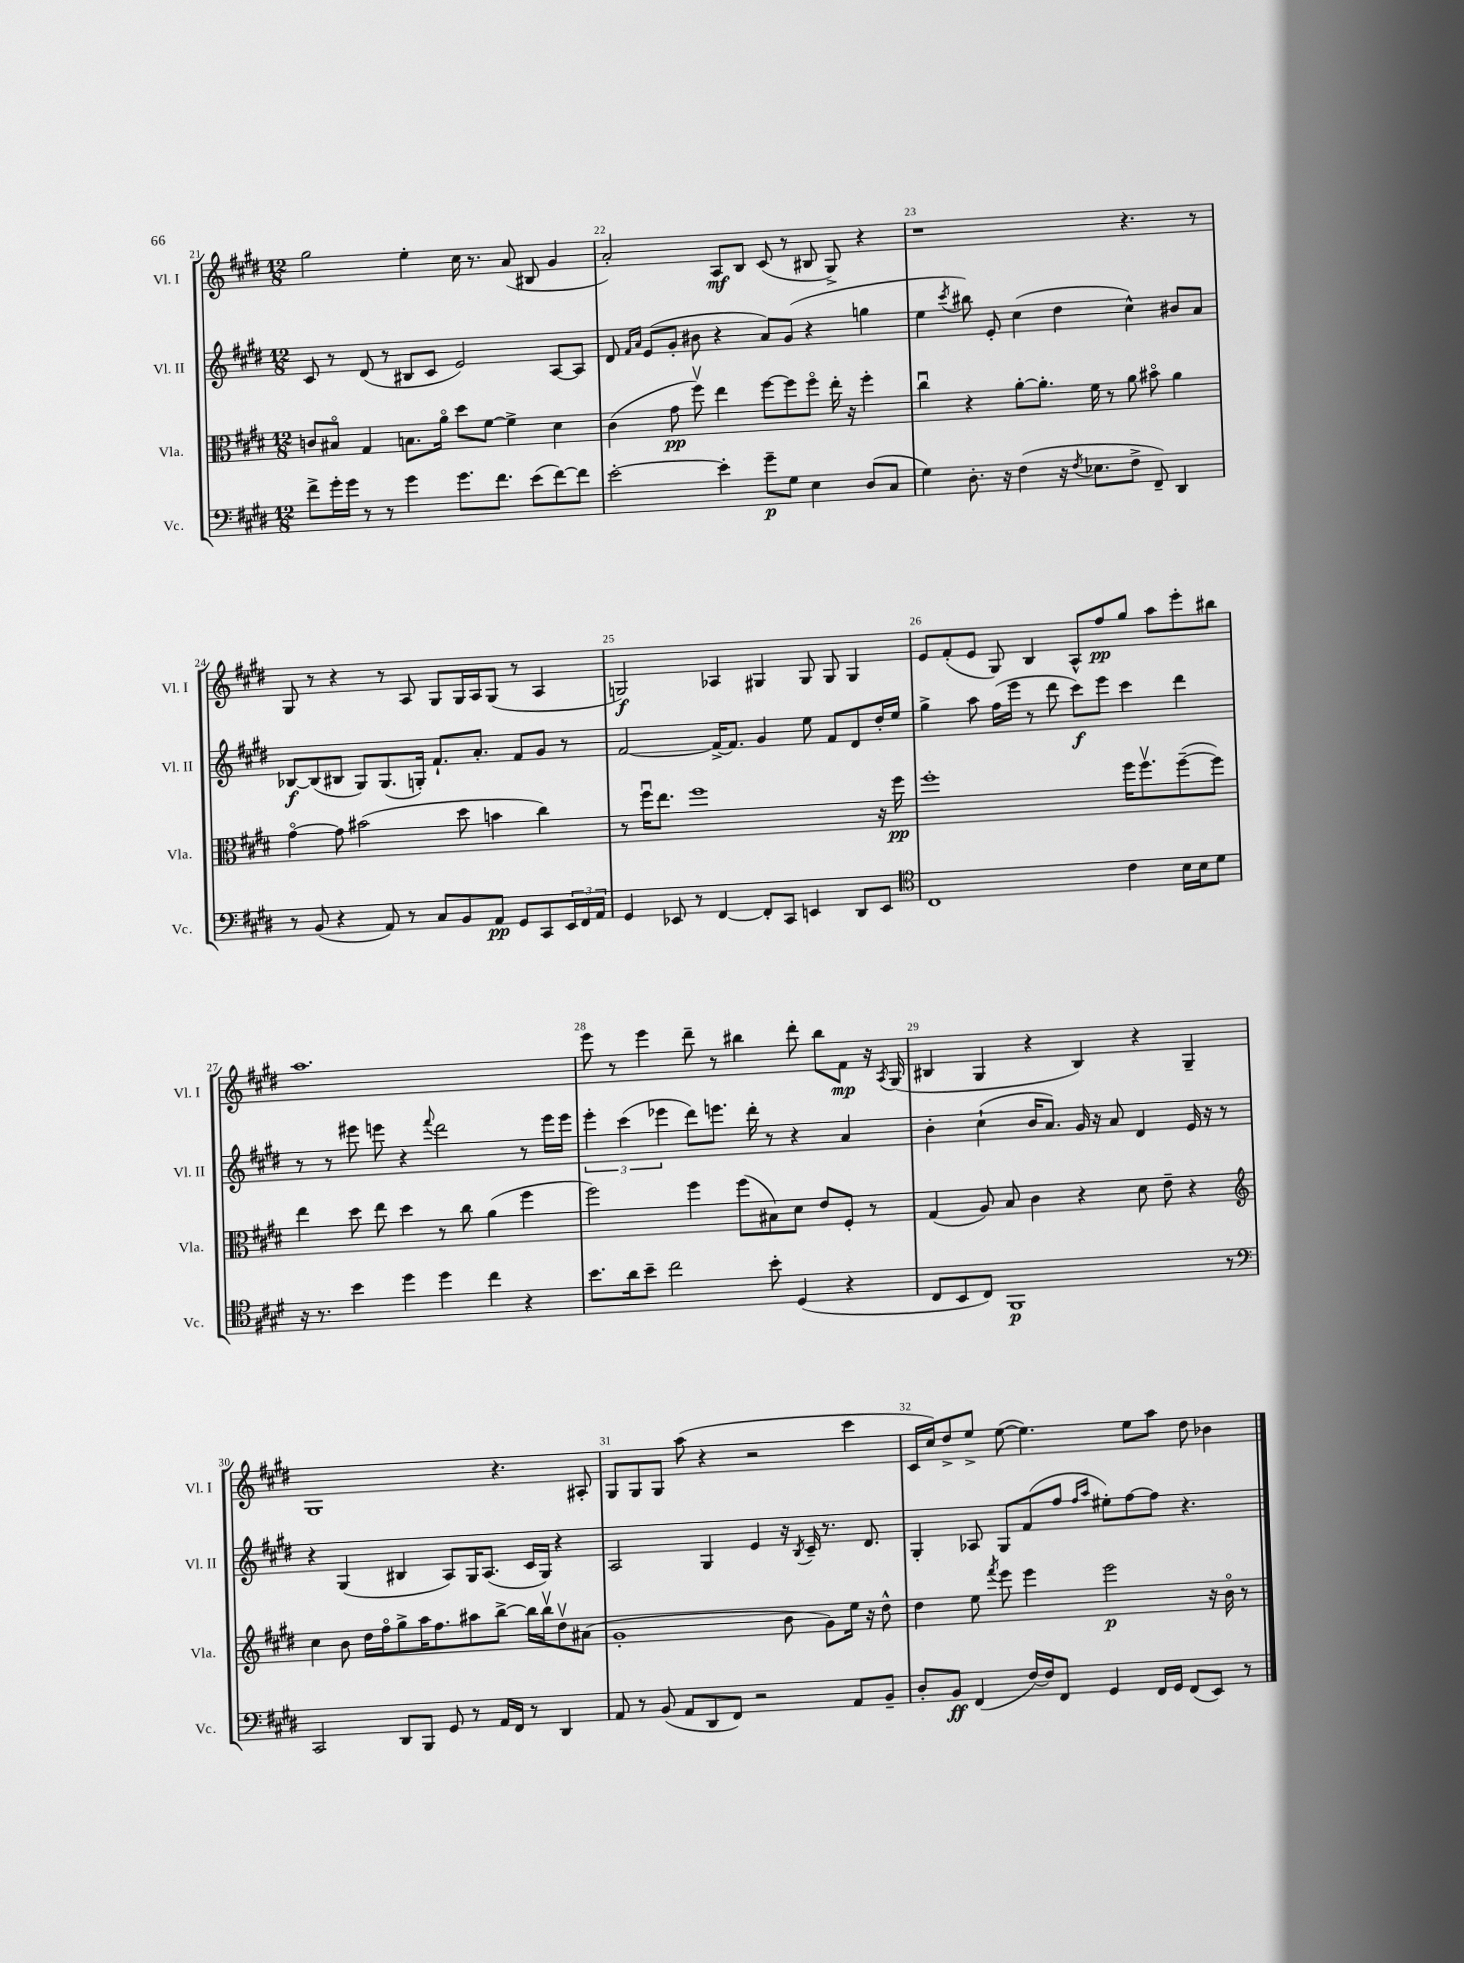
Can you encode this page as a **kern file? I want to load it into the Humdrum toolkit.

**kern	**dynam	**kern	**dynam	**kern	**dynam	**kern	**dynam
*part4	*part4	*part3	*part3	*part2	*part2	*part1	*part1
*staff4	*staff4	*staff3	*staff3	*staff2	*staff2	*staff1	*staff1
*I"Vc.	*	*I"Vla.	*	*I"Vl. II	*	*I"Vl. I	*
*I'Vc.	*	*I'Vla.	*	*I'Vl. II	*	*I'Vl. I	*
*clefF4	*	*clefC3	*	*clefG2	*	*clefG2	*
*k[f#c#g#d#]	*	*k[f#c#g#d#]	*	*k[f#c#g#d#]	*	*k[f#c#g#d#]	*
*M12/8	*	*M12/8	*	*M12/8	*	*M12/8	*
=21	=21	=21	=21	=21	=21	=21	=21
8f#^\L	.	8cn/L	.	8c#/	.	2gg#\	.
16g#'\L	.	8B#X/J	.	8r	.	.	.
16g#\JJ	.	.	.	.	.	.	.
8r	.	4G#/	.	(8d#/	.	.	.
8r	.	.	.	8r	.	.	.
4g#\	.	8.Bn\L	.	8B#X/L	.	4ee'\	.
.	.	.	.	8c#/J	.	.	.
.	.	16a\Jk	.	.	.	.	.
8.g#\L	.	8dd#\L	.	2e/)	.	16cc#\	.
.	.	.	.	.	.	8.r	.
.	.	[8f#\J	.	.	.	.	.
8.f#\J	.	.	.	.	.	.	.
.	.	4f#^\]	.	.	.	(8a/	.
(8e\L	.	.	.	.	.	8B#X/	.
[8f#\)	.	4d#\	.	[8A/L	.	4g#/	.
8f#\J]	.	.	.	8A/J]	.	.	.
=22	=22	=22	=22	=22	=22	=22	=22
[2e'\	.	(4c#\	.	8d#/	.	2a'/)	.
.	.	.	.	16qqf#/LL	.	.	.
.	.	.	.	16qqa/JJ	.	.	.
.	.	.	.	(8e/L	.	.	.
.	.	8g#\	pp	8g#'/J	.	.	.
.	.	8ff#v\)	.	8b#X\	.	.	.
4e'\]	.	4ee\	.	4r	.	8A/L	mf
.	.	.	.	.	.	8B/J	.
8g#~\L	p	[8ff#\L	.	8a/L)	.	(8c#/	.
8G#\J	.	8ff#\]	.	(8g#/J	.	8r	.
4E\	.	8ff#\J	.	4r	.	8B#X/	.
.	.	16ee'\	.	.	.	8G#^/)	.
.	.	16r	.	.	.	.	.
(8D#/L	.	4ff#'\	.	4ggn\	.	4r	.
8C#/J	.	.	.	.	.	.	.
=23	=23	=23	=23	=23	=23	=23	=23
4G#\)	.	4cc#u\	.	4ee\	.	1r	.
.	.	.	.	8qccc#/	.	.	.
8.D#'\	.	4r	.	8bb#X\)	.	.	.
.	.	.	.	8e'/	.	.	.
16r	.	.	.	.	.	.	.
(4F#\	.	[8a'\L	.	(4cc#\	.	.	.
.	.	8.a'\J]	.	.	.	.	.
16r	.	.	.	4dd#\	.	.	.
8qF#/	.	.	.	.	.	.	.
8.E-X\L	.	16f#\	.	.	.	.	.
.	.	8r	.	.	.	.	.
8F#^\J	.	8a\	.	4cc#^^\)	.	4.r	.
8FF#~/)	.	8b#X\	.	.	.	.	.
4DD#/	.	4a\	.	8b#X/L	.	.	.
.	.	.	.	8a/J	.	8r	.
!!LO:LB:g=z
=24	=24	=24	=24	=24	=24	=24	=24
8r	.	[4g#\	.	[8B-X/L	f	8G#/	.
(8BB/	.	.	.	(8B-/]	.	8r	.
4r	.	8g#\]	.	8B#X/J	.	4r	.
.	.	(2b#X\	.	8G#/L)	.	.	.
8AA/)	.	.	.	(8.G#/	.	8r	.
8r	.	.	.	.	.	8A/	.
.	.	.	.	16Gn'/Jk)	.	.	.
8C#/L	.	.	.	8.f#`/L	.	8G#/L	.
8BB/	.	8dd#\	.	.	.	16G#/L	.
.	.	.	.	8.a'/J	.	16A/J	.
8AA/J	pp	4bn\	.	.	.	(8G#/J	.
8GG#/L	.	.	.	8f#/L	.	8r	.
8CC#/	.	4cc#\)	.	8g#/J	.	4A/	.
24EE/L	.	.	.	8r	.	.	.
24FF#/	.	.	.	.	.	.	.
24AA/JJ	.	.	.	.	.	.	.
=25	=25	=25	=25	=25	=25	=25	=25
4GG#/	.	8r	.	[2f#/	.	2Gn/)	f
.	.	16ff#u\KL	.	.	.	.	.
.	.	8.ee\J	.	.	.	.	.
8EE-X/	.	.	.	.	.	.	.
8r	.	1ff#	.	.	.	.	.
[4FF#/	.	.	.	16f#^/KL_	.	4A-X/	.
.	.	.	.	8.f#/J]	.	.	.
8FF#'/L]	.	.	.	4g#/	.	4G#X/	.
8CC#/J	.	.	.	.	.	.	.
4EEn/	.	.	.	8ee\	.	8G#/	.
.	.	.	.	8f#/L	.	8G#/	.
8DD#/L	.	.	.	8d#/	.	4G#/	.
8EE/J	.	16r	.	16dd#'/L	.	.	.
.	.	16ff#\	pp	16ee/JJ	.	.	.
=26	=26	=26	=26	=26	=26	=26	=26
*clefC4	*	*	*	*	*	*	*
1C#	.	1ff#'	.	4gg#^\	.	8e/L	.
.	.	.	.	.	.	(8f#'/	.
.	.	.	.	8aa\	.	8e/J	.
.	.	.	.	(16ff#\LL	.	8G#/)	.
.	.	.	.	16eee\JJ	.	.	.
.	.	.	.	8r	.	4B/	.
.	.	.	.	8ddd#\	.	.	.
.	.	.	.	8ccc#\L)	f	8A^^/L	.
.	.	.	.	8eee\J	.	8ff#/	pp
4c#\	.	16ff#\KL	.	4ccc#\	.	8gg#/J	.
.	.	8.ff#v\	.	.	.	.	.
.	.	.	.	.	.	8aa\L	.
16B\LL	.	([8ff#~\	.	4ddd#\	.	8eee'\	.
16B\J	.	.	.	.	.	.	.
8d#\J	.	8ff#\J])	.	.	.	8bb#X\J	.
!!LO:LB:g=z
=27	=27	=27	=27	=27	=27	=27	=27
16r	.	4ee\	.	8r	.	1.aa	.
8.r	.	.	.	.	.	.	.
.	.	.	.	8r	.	.	.
4b\	.	8dd#\	.	8eee#X\	.	.	.
.	.	8ee\	.	8eeen\	.	.	.
4dd#\	.	4dd#\	.	4r	.	.	.
.	.	.	.	8qqfff#/	.	.	.
4dd#\	.	8r	.	2ddd#\	.	.	.
.	.	8cc#\	.	.	.	.	.
4cc#\	.	(4a\	.	.	.	.	.
4r	.	4ff#\	.	8r	.	.	.
.	.	.	.	16eee\LL	.	.	.
.	.	.	.	16eee\JJ	.	.	.
=28	=28	=28	=28	=28	=28	=28	=28
8.b\L	.	2ff#\)	.	6eee'\	.	8eee\	.
.	.	.	.	.	.	8r	.
.	.	.	.	(6ccc#\	.	.	.
16a\k	.	.	.	.	.	.	.
8b~\J	.	.	.	.	.	4eee\	.
.	.	.	.	6eee-X\	.	.	.
2cc#\	.	.	.	.	.	.	.
.	.	4ff#\	.	8ddd#\L)	.	8ddd#~\	.
.	.	.	.	8.eeen\J	.	8r	.
.	.	(8ff#\L	.	.	.	4bb#X\	.
.	.	.	.	16ddd#'\	.	.	.
8b'\	.	8B#X\)	.	8r	.	.	.
(4D#/	.	8d#\J	.	4r	.	8ddd#'\	.
.	.	8e/L	.	.	.	8bb#\L	.
4r	.	8F#'/J	.	4a/	.	8f#\J	mp
.	.	8r	.	.	.	16r	.
.	.	.	.	.	.	8qA/	.
.	.	.	.	.	.	(16G#/	.
=29	=29	=29	=29	=29	=29	=29	=29
8C#/L	.	(4G#/	.	4b'\	.	4B#X/	.
8BB/	.	.	.	.	.	.	.
8C#/J)	.	8A/)	.	(4cc#`\	.	4G#/	.
1FF#	p	8B/	.	.	.	.	.
.	.	4c#\	.	16b/KL	.	4r	.
.	.	.	.	8.a/J)	.	.	.
.	.	4r	.	16g#/	.	4B#/)	.
.	.	.	.	16r	.	.	.
.	.	.	.	8a/	.	.	.
.	.	8d#\	.	4d#/	.	4r	.
.	.	8e~\	.	.	.	.	.
.	.	4r	.	16e/	.	4G#~/	.
.	.	.	.	16r	.	.	.
8r	.	.	.	8r	.	.	.
!!LO:LB:g=z
=30	=30	=30	=30	=30	=30	=30	=30
*clefF4	*	*clefG2	*	*	*	*	*
2CC#/	.	4cc#\	.	4r	.	1G#	.
.	.	8b\	.	(4G#/	.	.	.
.	.	16dd#\LL	.	.	.	.	.
.	.	16ff#\J	.	.	.	.	.
8DD#/L	.	8gg#^\	.	4B#X/	.	.	.
8BBB/J	.	16aa\K	.	.	.	.	.
.	.	8.ff#\	.	.	.	.	.
8GG#/	.	.	.	8A/L)	.	.	.
8r	.	8aa#X\	.	16G#/K	.	.	.
.	.	.	.	(8.A/J	.	.	.
16AA/LL	.	[8bb^\J	.	.	.	4.r	.
16FF#/JJ	.	.	.	.	.	.	.
8r	.	16bb\LL]	.	16c#/LL	.	.	.
.	.	16bbv\J	.	16G#/JJ)	.	.	.
4DD#/	.	8dd#v\	.	4r	.	.	.
.	.	(8a#X\J	.	.	.	8A#X'/	.
=31	=31	=31	=31	=31	=31	=31	=31
8AA/	.	1g#'	.	2A/	.	8G#/L	.
8r	.	.	.	.	.	8G#/	.
(8BB/	.	.	.	.	.	8G#/J	.
8AA/L	.	.	.	.	.	(8aa\	.
8DD#/	.	.	.	4G#/	.	4r	.
8FF#/J)	.	.	.	.	.	.	.
2r	.	.	.	4e/	.	2r	.
.	.	8b\	.	16r	.	.	.
.	.	.	.	8qB/	.	.	.
.	.	.	.	16c#~/	.	.	.
.	.	8g#\L)	.	8.r	.	.	.
8AA/L	.	16ee\Jk	.	.	.	4ccc#\	.
.	.	16r	.	8.d#/	.	.	.
8BB~/J	.	8dd#^^\	.	.	.	.	.
=32	=32	=32	=32	=32	=32	=32	=32
8D#'/L	.	4dd#\	.	4G#'/	.	16c#/LL	.
.	.	.	.	.	.	16cc#/J)	.
8BB/J	ff	.	.	.	.	8dd#^/	.
(4FF#/	.	8ee\	.	8A-X/	.	8ee^/J	.
.	.	8qfff#/	.	.	.	.	.
.	.	8eee\	.	8G#/L	.	([8ee\	.
[16F#/LL)	.	4eee\	.	(8f#/	.	4.ee\])	.
16F#/J]	.	.	.	.	.	.	.
8FF#/J	.	.	.	8ff#/J	.	.	.
.	.	.	.	16qqff#/LL	.	.	.
.	.	.	.	16qqaa/JJ	.	.	.
4GG#/	.	2eee\	p	8ee#X'\L)	.	.	.
.	.	.	.	[8ff#\	.	8ee\L	.
16FF#/LL	.	.	.	8ff#\J]	.	8aa\J	.
16GG#/JJ	.	.	.	.	.	.	.
(8FF#/L	.	.	.	4.r	.	8dd#\	.
8EE/J)	.	16r	.	.	.	4b-X\	.
.	.	16b\	.	.	.	.	.
8r	.	8r	.	.	.	.	.
==	==	==	==	==	==	==	==
*-	*-	*-	*-	*-	*-	*-	*-
